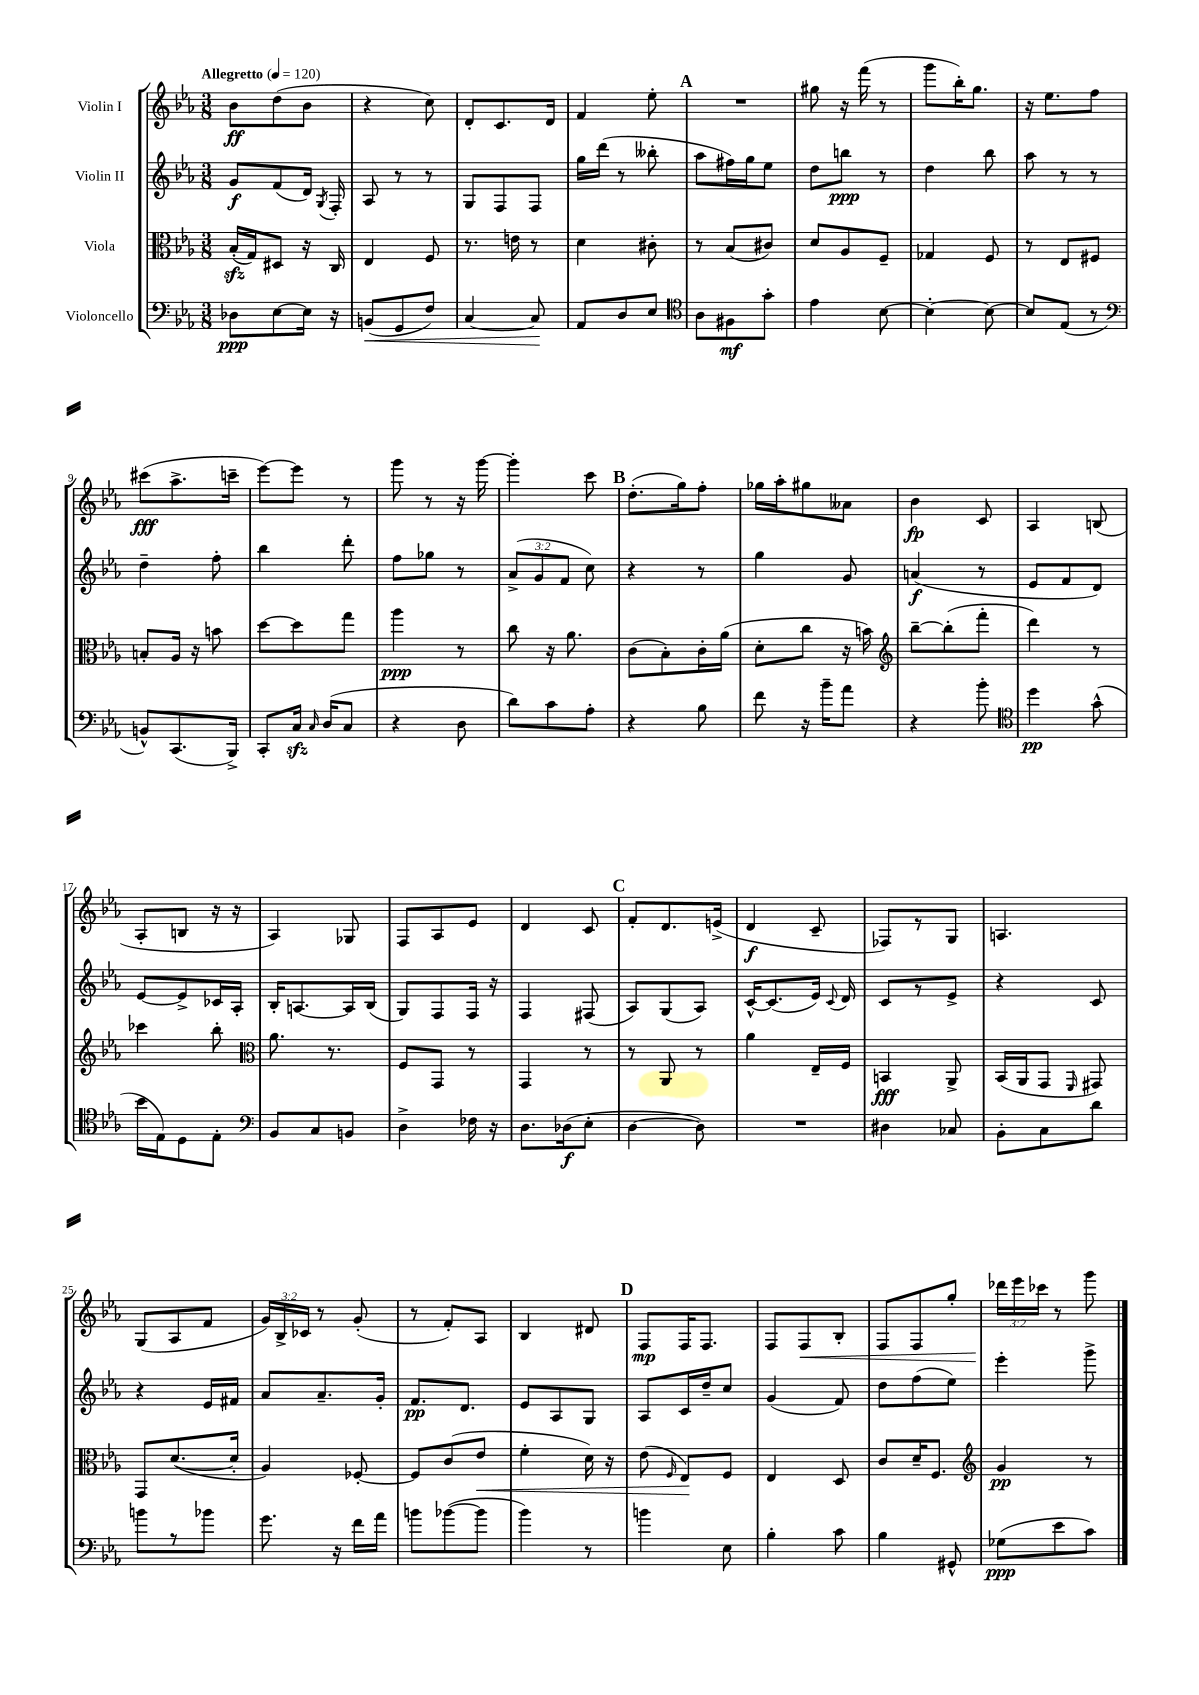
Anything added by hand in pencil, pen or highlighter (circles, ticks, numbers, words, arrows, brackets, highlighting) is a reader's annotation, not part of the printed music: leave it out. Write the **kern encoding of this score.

**kern	**kern	**kern	**kern
*staff4	*staff3	*staff2	*staff1
*clefF4	*clefC3	*clefG2	*clefG2
*k[b-e-a-]	*k[b-e-a-]	*k[b-e-a-]	*k[b-e-a-]
*M3/8	*M3/8	*M3/8	*M3/8
*MM120	*MM120	*MM120	*MM120
8D-	(16B-'	8g	8b-
.	16G)	.	.
[8E-	8D#	(8f	(8dd
16E-]	16r	16d)	8b-
.	.	8qG	.
16r	16C	16F'	.
=	=	=	=
(8BB	4E-	8A-	4r
8GG	.	8r	.
8F)	8F	8r	8cc)
=	=	=	=
[4C	8.r	8G	8d'
.	.	8F	8.c
.	16e	.	.
8C]	8r	8F	.
.	.	.	16d
=	=	=	=
8AA-	4d	16gg	4f
.	.	(16ddd	.
8D	.	8r	.
8E-	8c#'	8bb--'	8ee-'
=	=	=	=
*clefC4	*	*	*
8A-	8r	8aa-	4.r
8F#	(8B-	16ff#)	.
.	.	16gg	.
8g'	8c#)	8ee-	.
=	=	=	=
4e-	8d	8dd	8gg#
.	8A-	8bb	16r
.	.	.	(16fff
[8B-	8F~	8r	8r
=	=	=	=
4B-'_	4G-	4dd	8ggg
.	.	.	16bb-')
.	.	.	8.gg
8B-_	8F	8bb-	.
=	=	=	=
8B-]	8r	8aa-	16r
.	.	.	8.ee-
(8E-	8E-	8r	.
8r	8F#	8r	8ff
=	=	=	=
*clefF4	*	*	*
8BB^^)	8B'	4dd~	(8ccc#
(8.CC	16A-	.	8.aa-^
.	16r	.	.
.	8b	8ff'	.
16BBB-^)	.	.	16ccc~
=	=	=	=
8CC'	[8dd	4bb-	[8eee-)
16C	8dd]	.	8eee-]
16qqC	.	.	.
(16D	.	.	.
8C	8gg	8ddd'	8r
=	=	=	=
4r	4aa-	8ff	8ggg
.	.	8gg-	8r
8D	8r	8r	16r
.	.	.	[16ggg
=	=	=	=
8d)	8cc	(12a-^	4ggg']
.	.	12g	.
8c	16r	.	.
.	.	12f	.
.	8.a-	.	.
8A-'	.	8cc)	8ccc
=	=	=	=
4r	(8c	4r	(8.dd'
.	8B-')	.	.
.	.	.	16gg)
8B-	16c'	8r	8ff'
.	(16a-	.	.
=	=	=	=
8f	8d'	4gg	16gg-
.	.	.	16aa-'
16r	8cc	.	8gg#
16b-~	.	.	.
8a-	16r	8g	8a--
.	16b)	.	.
=	=	=	=
*	*clefG2	*	*
4r	[8bb-~	(4a	4b-
.	(8bb-']	.	.
8b-'	8fff'	8r	8c
=	=	=	=
*clefC4	*	*	*
4dd	4ddd)	8e-	4A-
.	.	8f	.
(8g^^	8r	8d)	(8B
=	=	=	=
16b-	4ccc-	[8e-	8A-'
16E-)	.	.	.
8D	.	8e-^]	8B
8E-'	8bb-'	16c-	16r
.	.	16A-'	16r
=	=	=	=
*clefF4	*clefC3	*	*
8BB-	8.a-	16B-'	4A-)
.	.	[8.A	.
8C	.	.	.
.	8.r	.	.
8BB	.	16A]	8G-
.	.	(16B-	.
=	=	=	=
4D^	8F	8G)	8F
.	8GG	8F	8A-
16F-	8r	16F	8e-
16r	.	16r	.
=	=	=	=
8.D	4GG	4F	4d
(16D-	.	.	.
8E-'	8r	(8F#	8c
=	=	=	=
[4D	8r	8A-)	8f'
.	8AA-	(8G	8.d
8D])	8r	8A-)	.
.	.	.	(16e^
=	=	=	=
4.r	4a-	[16c^^	4d
.	.	(8.c]	.
.	16E-~	16e-)	8c~
.	.	8qqc	.
.	16F	16d	.
=	=	=	=
4D#	4BB	8c	8F-)
.	.	8r	8r
8C-	8AA-^	8e-^	8G
=	=	=	=
8BB-'	(16BB-	4r	4.A
.	16AA-	.	.
8C	8GG	.	.
.	16qqFF	.	.
8d	8GG#)	8c	.
=	=	=	=
8b	8GG	4r	(8G
8r	([8.d	.	8A-
8b-	.	16e-	8f
.	16d']	16f#	.
=	=	=	=
8.g	4A-)	8a-	24g)
.	.	.	24B-^
.	.	.	24c-
.	.	8.a-~	8r
16r	.	.	.
16f	[8F-'	.	(8g'
16a-	.	16g'	.
=	=	=	=
8b	8F-]	8.f	8r
([8b-	(8c	.	8f')
.	.	8.d	.
8b-]	8e-	.	8A-
=	=	=	=
4b-)	4f'	8e-	4B-
.	.	8A-	.
8r	16d)	8G	8d#
.	16r	.	.
=	=	=	=
4b	(8e-	8A-	8F
.	16qqF	.	.
.	8E-)	16c	16F
.	.	16dd~	8.F
8E-	8F	8cc	.
=	=	=	=
4B-'	4E-	(4g	8F
.	.	.	8F
8c	8D	8f)	8B-'
=	=	=	=
4B-	8c	8dd	8F
.	16d~	(8ff	8F
.	8.F	.	.
8GG#^^	.	8ee-)	8gg'
=	=	=	=
*	*clefG2	*	*
(8G-	4g	4eee-'	24ddd-
.	.	.	24eee-
.	.	.	24ccc-
8e-	.	.	8r
8c)	8r	8ggg^	8ggg
==	==	==	==
*-	*-	*-	*-
